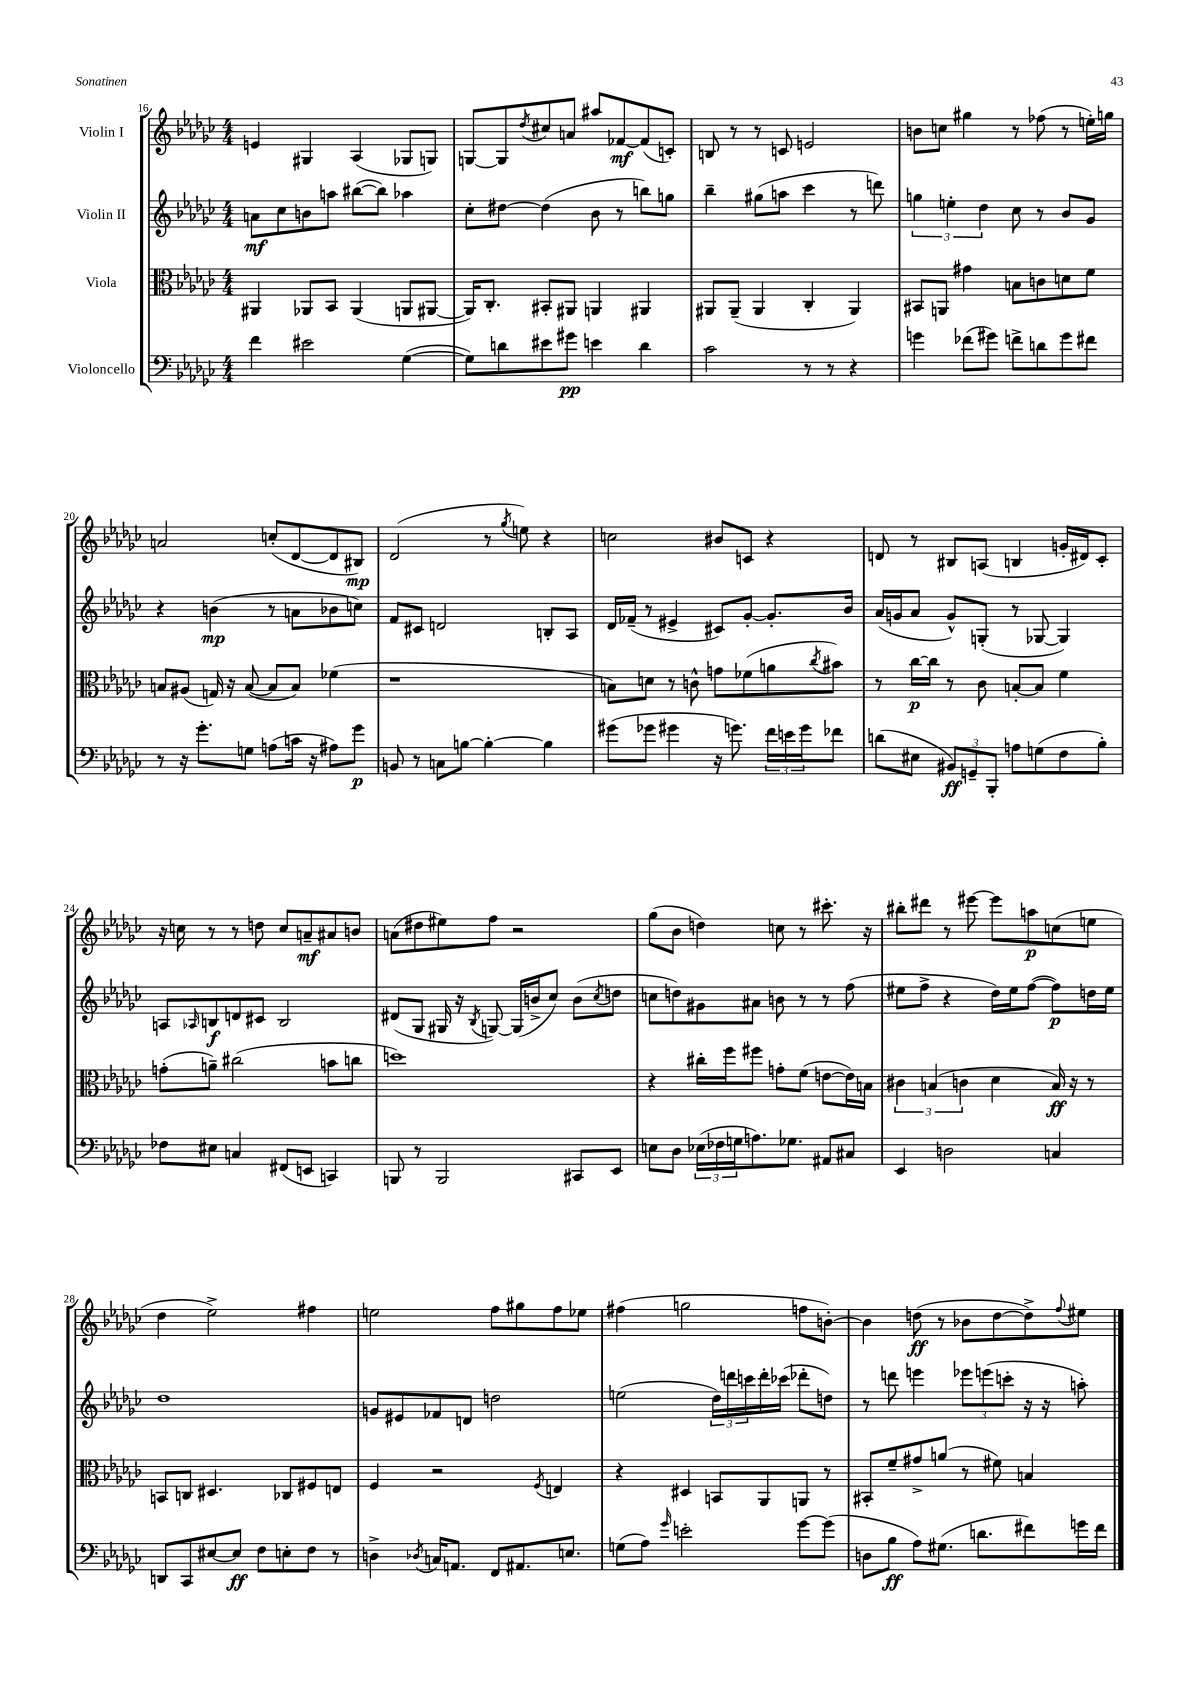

**kern	**kern	**kern	**kern
*staff4	*staff3	*staff2	*staff1
*clefF4	*clefC3	*clefG2	*clefG2
*k[b-e-a-d-g-c-]	*k[b-e-a-d-g-c-]	*k[b-e-a-d-g-c-]	*k[b-e-a-d-g-c-]
*M4/4	*M4/4	*M4/4	*M4/4
4f\	4AA#/	8a\L	4e/
.	.	8cc-\	.
2e#\	8AA-/L	8b\	4G#/
.	8BB-/J	8aa\J	.
.	(4AA-/	([8bb#\L	(4A-/
.	.	8bb#\]J)	.
([4G-\	8AA/L	4aa-\	8G-/L
.	[8AA#/J	.	8G/J)
=	=	=	=
8G-\]L)	16AA#/]LK)	8cc-'\L	[8G/L
.	8.C-'/J	.	.
8d\	.	[8dd#\J	8G/]
.	.	.	8qdd-/
8e#\	8BB#'/L	(4dd#\]	8cc#/
8g#\J	8AA#/J	.	8a/J
4e\	4AA/	8b-\	8aa#/L
.	.	8r	[8f-/
4d\	4AA#/	8bb\L)	(8f-/]
.	.	8gg\J	8c'/J)
=	=	=	=
2c-\	8AA#/L	4bb-~\	8B/
.	(8AA#~/J	.	8r
.	4AA#/	(8gg#\L	8r
.	.	8aa\J	8c/
8r	4C-'/	4ccc-\	2e/
8r	.	.	.
4r	4AA#/)	8r	.
.	.	8ddd\)	.
=	=	=	=
4g\	8BB#/L	6gg\	8b\L
.	8AA/J	.	8cc\J
.	.	6ee'\	.
(8f-\L	4g#\	.	4gg#\
.	.	6dd-\	.
8g#\J)	.	.	.
8f^\L	8B\L	8cc-\	8r
8d\	8c\	8r	(8ff-\
8g#\	8d\	8b-/L	8r
8f#\J	8f\J	8g-/J	16ee'\LL)
.	.	.	16gg\JJ
=	=	=	=
8r	8B/L	4r	2a/
16r	(8A#/J	.	.
8.g-'\L	.	.	.
.	16G/)	(4b\	.
.	16r	.	.
8G\J	([8B/	.	.
(8A\L	8B/]L	8r	(8cc'/L
16c\Jk	8B/J)	8a\L	[8d-/
16r	.	.	.
8A#\L)	(4f-\	8b-\	8d-/]
8g-\J	.	8cc\J)	8B#/J)
=	=	=	=
8BB/	1r	8f/L	(2d-/
8r	.	8c#/J	.
8C\L	.	2d/	.
[8B\J	.	.	.
4B'\_	.	.	8r
.	.	.	8qgg-/
.	.	.	8ee\)
4B\]	.	8B'/L	4r
.	.	8A-/J	.
=	=	=	=
(8g#\L	8B\L)	16d-/LL	2cc\
.	.	(16f-~/JJ	.
8g-\J	8d\J	8r	.
4g#\	8r	4e#^/	.
.	8c^^\	.	.
16r	8g\L	8c#/L)	8b#/L
8.g\)	.	.	.
.	(8f-\	[8g-'/J	8c/J
24f\LL	8a\	8.g-'/]L	4r
24e\	.	.	.
24g\J	.	.	.
.	8qcc-/	.	.
8f-\J	8b#\J)	.	.
.	.	16b-/Jk	.
=	=	=	=
(8d\L	8r	(16a-/LL	8d/
.	.	16g/J	.
8E#\J	[16cc-\LL	8a-/J	8r
.	16cc-\]JJ	.	.
12BB#/L)	8r	8g^^/L)	8B#/L
12GG~/	.	.	.
.	8c-\	(8G'/J	(8A/J
12BBB-'/J	.	.	.
8A\L	[8B'/L	8r	4B/
(8G\	8B/]J	[8G-/	.
8F\	4f\	4G-/])	16g'/LL
.	.	.	16d#/J)
8B-'\J)	.	.	8c-'/J
=	=	=	=
8F-\L	(8g'\L	8A/L	16r
.	.	.	16cc\
.	.	16qqA-/	.
8E#\J	8a~\J)	8B/	8r
4C/	(2cc#\	8d/	8r
.	.	8c#/J	8dd\
(8FF#/L	.	2B/	8cc/L
8EE/J	.	.	8a~/
4CC/)	8b\L	.	8a#/
.	8cc\J	.	8b/J
=	=	=	=
8BBB/	1dd)	(8d#/L	(8a\L
8r	.	8G-/J	8dd#\
2BBB/	.	16G#/	8ee#\)
.	.	16r	.
.	.	8qB-/	.
.	.	[8G/)	8ff\J
.	.	(16G/]LL	2r
.	.	16b^/J	.
.	.	8cc-/J)	.
8CC#/L	.	(8b\L	.
.	.	8qcc-/	.
8EE-/J	.	8dd\J	.
=	=	=	=
8E\L	4r	8cc\L	(8gg-\L
8D-\J	.	8dd\)	8b-\J
(24E-\LL	16cc#'\LL	8g#\	4dd\)
24F-\	.	.	.
.	16ff\J	.	.
24G\J	.	.	.
8.A\)	8ff#\J	8a#\J	.
.	8g'\L	8b\	8cc\
8.G-\J	.	.	.
.	(8f\J	8r	8r
8AA#/L	[8e\L	8r	8.ccc#'\
8C#/J	16e\]L)	(8ff\	.
.	16B\JJ	.	16r
=	=	=	=
4EE-/	6c#\	8ee#\L	8bb#'\L
.	.	8ff^\J	8ddd#\J
.	(6B/	.	.
2D\	.	4r	8r
.	6c\	.	.
.	.	.	[8eee#\
.	4d-\	16dd-\LL)	8eee#\]L
.	.	16ee#\J	.
.	.	([8ff\J	8aa\
4C/	16B/)	8ff\]L)	(8cc\
.	16r	.	.
.	8r	16dd\L	8ee\J
.	.	16ee#\JJ	.
=	=	=	=
8DD/L	8BB/L	1dd-	4dd-\
8CC-/	8C/J	.	.
[8E#/	4.D#/	.	2ee-^\)
8E#/]J	.	.	.
8F\L	.	.	.
8E'\	8C-/L	.	.
8F\J	8F#/	.	4ff#\
8r	8E/J	.	.
=	=	=	=
4D^\	4F/	8g/L	2ee\
.	.	8e#/	.
8qD-/	.	.	.
16C/LK	2r	8f-/	.
8.AA/J	.	.	.
.	.	8d/J	.
8FF/L	.	2dd\	8ff\L
8.AA#/	.	.	8gg#\
.	8qF/	.	.
.	4E/	.	8ff\
8.E/J	.	.	.
.	.	.	8ee-\J
=	=	=	=
(8G\L	4r	(2ee\	(4ff#\
8A-\J)	.	.	.
16qqg-/	.	.	.
2e'\	4D#/	.	2gg\
.	8BB/L	24dd-\LL)	.
.	.	24ddd\	.
.	.	24ccc\	.
.	8AA-/	16ddd'\	.
.	.	(16ccc-\JJ	.
[8g-\L	8AA/J	8ddd-'\L	8ff\L
(8g-\]J	8r	8dd\J)	[8b'\J)
=	=	=	=
8D\L	8BB#'/L	8r	4b\]
8B-\J	8f~/	8ddd\	.
8A-\L)	8g#^/	4eee\	(8dd\
(8.G#\J	(8a/J	.	8r
.	8r	12eee-\L	8b-\L
8.d\L	.	.	.
.	.	(12eee\	.
.	8f#\)	.	[8dd\
.	.	12ccc'\J	.
8f#\)	4B/	16r	8dd^\])
.	.	16r	.
.	.	.	8qqff/
16g\L	.	8aa'\)	8ee#\J
16f#\JJ	.	.	.
==	==	==	==
*-	*-	*-	*-
